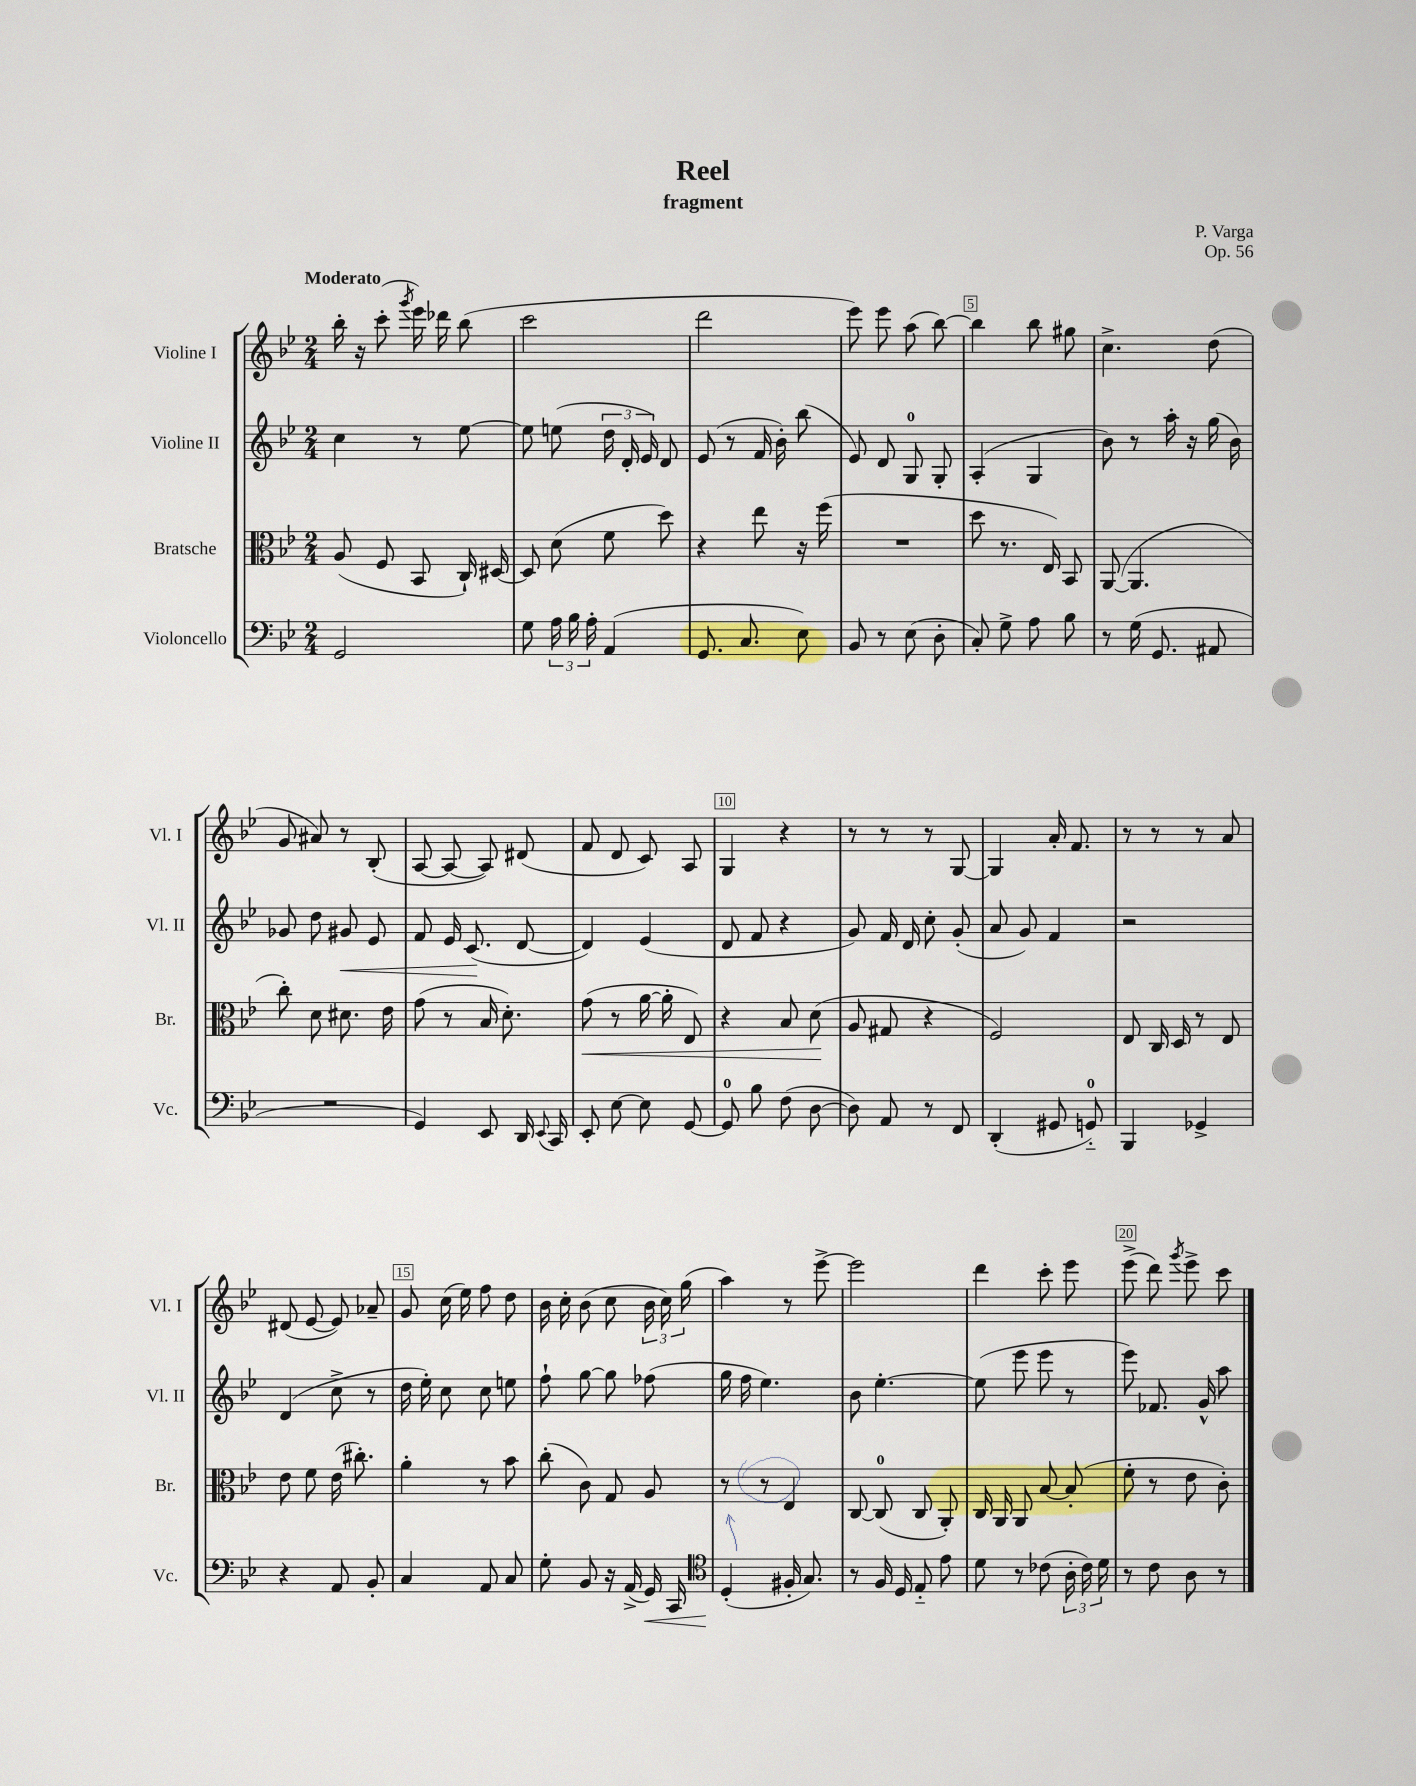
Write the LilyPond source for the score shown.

\header { title = "Reel" composer = "P. Varga" subtitle = "fragment" opus = "Op. 56" }
<<
\new StaffGroup <<
\new Staff = "s0" \with { instrumentName = "Violine I" shortInstrumentName = "Vl. I" } {
    \clef treble \key bes \major \numericTimeSignature \time 2/4 \tempo "Moderato"
    \autoBeamOff bes''16-. r16 c'''8-.( \acciaccatura { g'''8 } ees'''16) des'''16 bes''8( |
    c'''2 |
    d'''2 |
    ees'''8) ees'''8 a''8( bes''8~) |
    bes''4 bes''8 gis''8 |
    c''4.-> d''8( |
    g'8 ais'8) r8 bes8-.( |
    a8~ a8~ a8) dis'8( |
    f'8 d'8 c'8) a8 |
    g4 r4 |
    r8 r8 r8 g8~ |
    g4 a'16-. f'8. |
    r8 r8 r8 a'8 |
    dis'8( ees'8~ ees'8) aes'8-- |
    g'8 c''16( ees''16) f''8 d''8 |
    bes'16 c''16-. bes'8( c''8 \tuplet 3/2 { bes'16 c''16) g''16( } |
    a''4) r8 ees'''8~-> |
    ees'''2 |
    d'''4 c'''8-. ees'''8 |
    ees'''8->( d'''8) \acciaccatura { g'''8 } ees'''8-> c'''8 \bar "|." |
}
\new Staff = "s1" \with { instrumentName = "Violine II" shortInstrumentName = "Vl. II" } {
    \clef treble \key bes \major \numericTimeSignature \time 2/4
    \autoBeamOff c''4 r8 ees''8~ |
    ees''8 e''8( \tuplet 3/2 { d''16 d'16-. ees'16) } d'8 |
    ees'8( r8 f'16 bes'16-.) bes''8( |
    ees'8) d'8 g8-0 g8-. |
    a4-.( g4 |
    bes'8) r8 a''16-. r16 g''16( bes'16) |
    ges'8 d''8 gis'8\< ees'8 |
    f'8 ees'16 c'8.\!( d'8~ |
    d'4) ees'4( |
    d'8 f'8 r4 |
    g'8) f'16 d'16 c''8-. g'8-.( |
    a'8 g'8) f'4 |
    r2 |
    d'4( c''8-> r8 |
    d''16 ees''16-.) c''8 c''8 e''8 |
    f''8-! g''8~ g''8 fes''8( |
    g''16 f''16 ees''4.) |
    bes'8 ees''4.~-. |
    ees''8( ees'''8 ees'''8 r8 |
    ees'''8) fes'8. g'16-^ a''8 \bar "|." |
}
\new Staff = "s2" \with { instrumentName = "Bratsche" shortInstrumentName = "Br." } {
    \clef alto \key bes \major \numericTimeSignature \time 2/4
    \autoBeamOff a8( f8 bes,8 c16-!) dis16~ |
    dis8 d'8( f'8 d''8) |
    r4 ees''8 r16 f''16( |
    R2 |
    d''8 r8. ees16) bes,8 |
    a,8~( a,4. |
    c''8-.) d'8 dis'8. ees'16 |
    g'8( r8 bes16 d'8.-.) |
    g'8\<( r8 a'16~ a'16-. ees8) |
    r4 bes8 d'8\!( |
    a8 gis8 r4 |
    f2) |
    ees8 c16 d16 r8 ees8 |
    ees'8 f'8 ees'16( cis''8.-.) |
    a'4-. r8 bes'8 |
    c''8-.( c'8) g8 a8 |
    r8 r8 ees4 |
    c8~ c8-0( c8 a,8-.) |
    c16 a,16 a,8 bes8~ bes8-.( |
    f'8-. r8 ees'8 c'8-.) \bar "|." |
}
\new Staff = "s3" \with { instrumentName = "Violoncello" shortInstrumentName = "Vc." } {
    \clef bass \key bes \major \numericTimeSignature \time 2/4
    \autoBeamOff g,2 |
    g8 \tuplet 3/2 { a16 bes16 a16-. } a,4( |
    g,8. c8. ees8) |
    bes,8 r8 ees8( d8-. |
    c8-.) g8-> a8 bes8 |
    r8 g16( g,8. ais,8 |
    R2 |
    g,4) ees,8 d,16 \appoggiatura { ees,8 } c,16 |
    ees,8-. ees8~ ees8 g,8~ |
    g,8-0 bes8 f8( d8~ |
    d8) a,8 r8 f,8 |
    d,4-.( gis,8 g,8-0-_) |
    bes,,4 ges,4-> |
    r4 a,8 bes,8-. |
    c4 a,8 c8 |
    g8-. bes,8 r16 a,16->( g,16\<) c,16 |
    \clef tenor d4-.\!( fis16-. g8.) |
    r8 f16 d16 ees8-_ ees'8 |
    d'8 r8 ces'8( \tuplet 3/2 { a16-. ces'16) d'16 } |
    r8 c'8 a8 r8 \bar "|." |
}
>>
>>
\layout { \context { \Score \override BarNumber.break-visibility = ##(#f #t #t) barNumberVisibility = #(every-nth-bar-number-visible 5) \override BarNumber.stencil = #(make-stencil-boxer 0.1 0.3 ly:text-interface::print) } }
